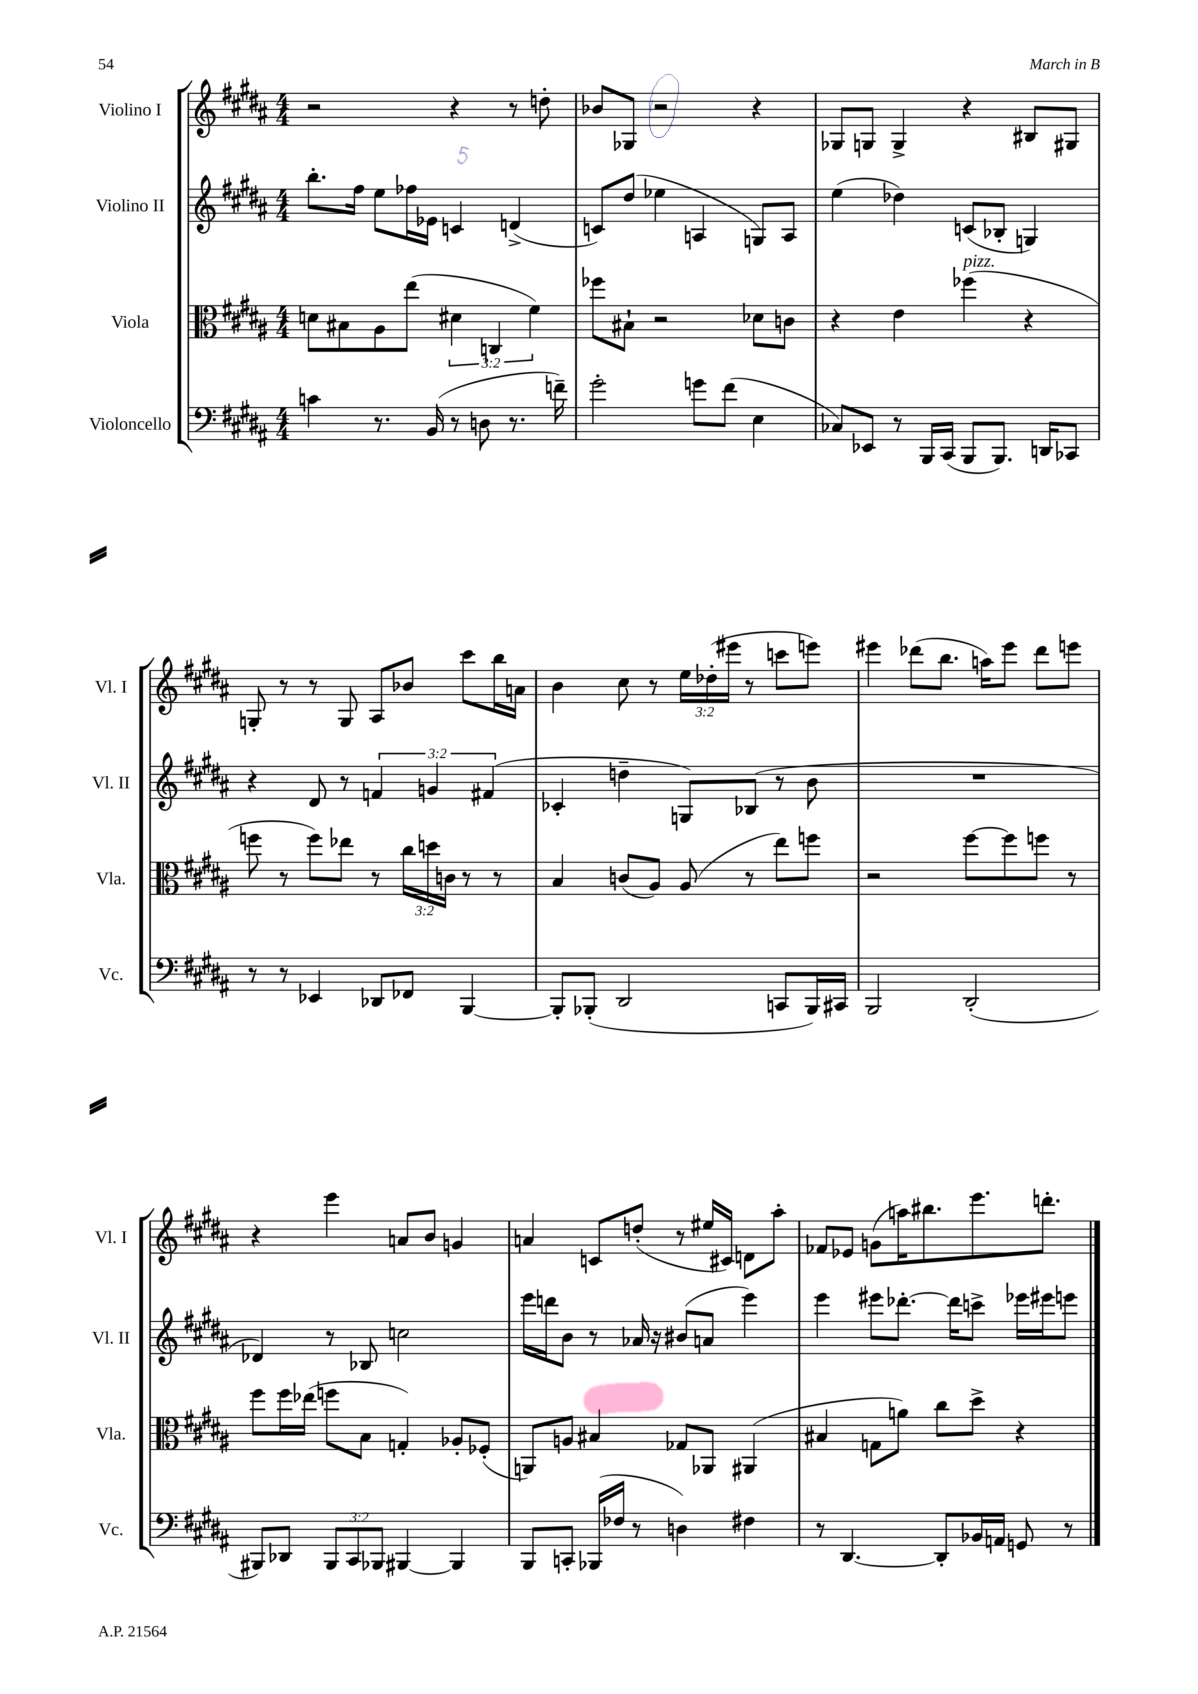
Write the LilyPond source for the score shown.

<<
\new StaffGroup <<
\new Staff = "s0" \with { instrumentName = "Violino I" shortInstrumentName = "Vl. I" } {
    \clef treble \key b \major \numericTimeSignature \time 4/4 \override Staff.TupletNumber.text = #tuplet-number::calc-fraction-text
    r2 r4 r8 d''8-. |
    bes'8 ges8 r2 r4 |
    ges8 g8 g4-> r4 bis8 gis8 |
    g8-. r8 r8 g8 ais8 bes'8 cis'''8 b''16 a'16 |
    b'4 cis''8 r8 \tuplet 3/2 { e''16 des''16-.( eis'''16 } r8 c'''8 e'''8) |
    eis'''4 des'''8( b''8. a''16) eis'''8 des'''8 e'''8 |
    r4 e'''4 a'8 b'8 g'4 |
    a'4 c'8 d''8-.( r8 eis''16 cis'16) d'8 ais''8-. |
    fes'8 ees'8 g'8( a''16) bis''8. e'''8. d'''8.-. \bar "|." |
}
\new Staff = "s1" \with { instrumentName = "Violino II" shortInstrumentName = "Vl. II" } {
    \clef treble \key b \major \numericTimeSignature \time 4/4 \override Staff.TupletNumber.text = #tuplet-number::calc-fraction-text
    b''8.-. fis''16 e''8 fes''16 ees'16 c'4 d'4->( |
    c'8) dis''8( ees''4 a4 g8) a8 |
    e''4( des''4) c'8( bes8-. g4) |
    r4 dis'8 r8 \tuplet 3/2 { f'4 g'4 fis'4( } |
    ces'4-. d''4-- g8) bes8( r8 b'8 |
    R1 |
    des'4) r8 bes8 c''2 |
    e'''16 d'''16 b'8 r8 aes'16 r16 bis'8( a'8 e'''4) |
    e'''4 eis'''8 des'''8.~-. des'''16 c'''8-> ees'''16 eis'''16 e'''8 \bar "|." |
}
\new Staff = "s2" \with { instrumentName = "Viola" shortInstrumentName = "Vla." } {
    \clef alto \key b \major \numericTimeSignature \time 4/4 \override Staff.TupletNumber.text = #tuplet-number::calc-fraction-text
    d'8 bis8 ais8 e''8( \tuplet 3/2 { dis'4 c4 fis'4) } |
    fes''8 bis8-! r2 des'8 c'8 |
    r4 e'4 fes''4^\markup { \italic "pizz." }( r4 |
    f''8 r8 f''8) ees''8 r8 \tuplet 3/2 { cis''16 d''16 c'16 } r8 r8 |
    b4 c'8( ais8) ais8( r8 e''8) f''8 |
    r2 fis''8~ fis''8 f''8 r8 |
    fis''8 fis''16 ees''16( f''8 b8 g4-.) aes8-. fes8-.( |
    a,8) a8 bis4 ges8 aes,8 ais,4( |
    bis4 g8 a'8) cis''8 dis''8-> r4 \bar "|." |
}
\new Staff = "s3" \with { instrumentName = "Violoncello" shortInstrumentName = "Vc." } {
    \clef bass \key b \major \numericTimeSignature \time 4/4 \override Staff.TupletNumber.text = #tuplet-number::calc-fraction-text
    c'4 r8. b,16( r8 d8 r8. f'16--) |
    gis'2-. g'8 fis'8( e4 |
    ces8) ees,8 r8 b,,16 cis,16( b,,8 b,,8.) d,16 ces,8 |
    r8 r8 ees,4 des,8 fes,8 b,,4~ |
    b,,8-. bes,,8-.( dis,2 c,8 bes,,16) cis,16 |
    b,,2 dis,2-.( |
    bis,,8) des,8 \tuplet 3/2 { bis,,8 cis,8 bes,,8 } bis,,4~ bis,,4 |
    b,,8 c,8-. bes,,16( fes16 r8 d4) fis4 |
    r8 dis,4.~ dis,8-. bes,16 a,16 g,8 r8 \bar "|." |
}
>>
>>
\layout { \context { \Score \remove "Bar_number_engraver" } }
